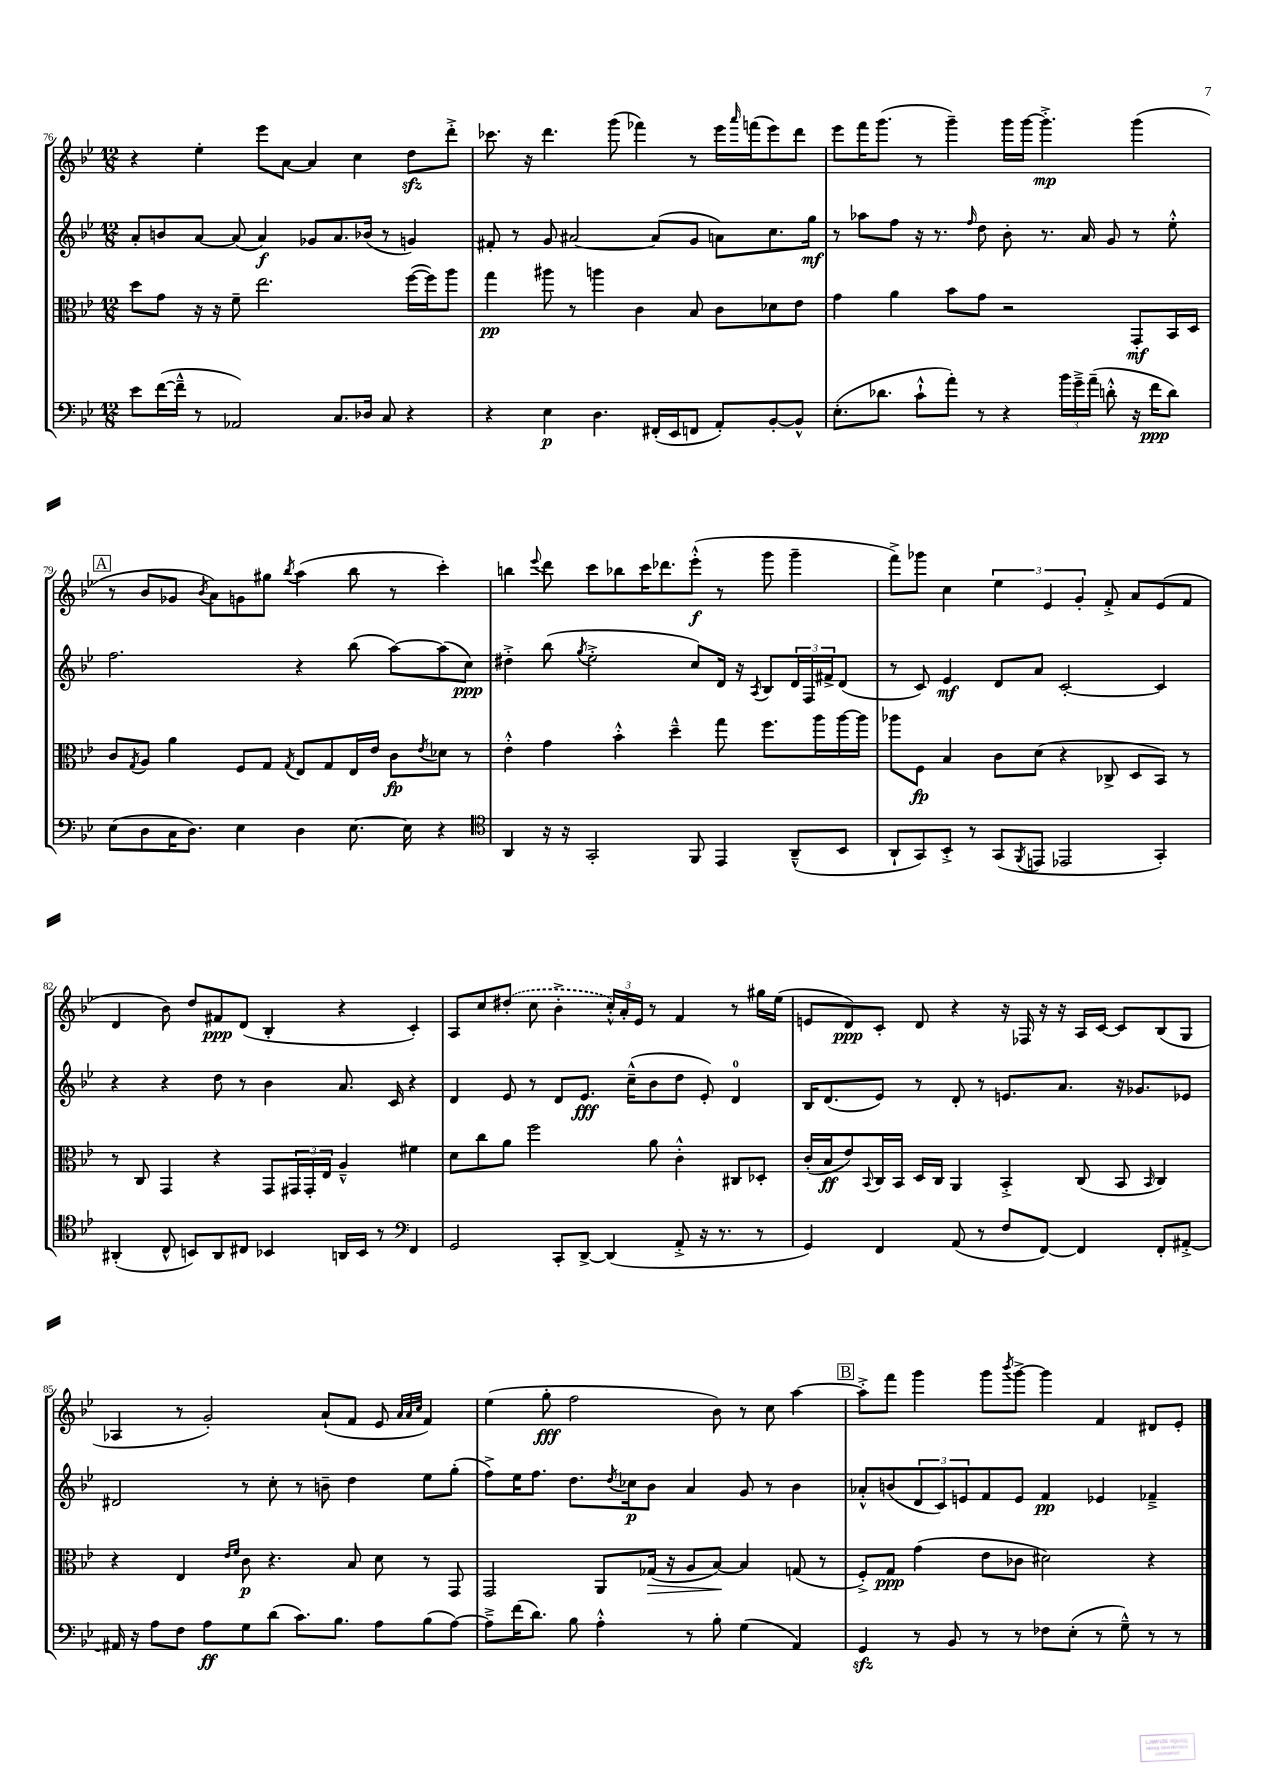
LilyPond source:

<<
\new StaffGroup <<
\new Staff = "s0" {
    \clef treble \key bes \major \numericTimeSignature \time 12/8
    r4 ees''4-. ees'''8 a'8~ a'4 c''4 d''8\sfz d'''8-.-> |
    ces'''8. r16 d'''4. g'''8( fes'''4) r8 ees'''16 \grace { a'''16 } f'''16( ees'''8) d'''8 |
    ees'''8 f'''16 g'''8.( r8 g'''4--) g'''16 g'''16~ g'''4.-.->\mp g'''4( |
    \mark \markup { \box "A" } r8 bes'8 ges'8 \acciaccatura { bes'8 } a'8) g'8 gis''8 \acciaccatura { bes''8 } a''4( bes''8 r8 c'''4-.) |
    b''4 \appoggiatura { ees'''8 } d'''8 c'''8 bes''8 c'''16 des'''8. ees'''8-.-^\f( r8 g'''8 g'''4-- |
    f'''8->) ges'''8 c''4 \tuplet 3/2 { ees''4 ees'4 g'4-. } f'8-.-> a'8 ees'8( f'8 |
    d'4 bes'8) d''8 fis'8\ppp d'8( bes4-. r4 c'4-.) |
    a8 c''8 \once \slurDashed dis''8-.( c''8 bes'4-.-> \tuplet 3/2 { c''16-.-^) a'16-. ees'16 } r8 f'4 r8 gis''16 ees''16( |
    e'8 d'8\ppp) c'8-. d'8 r4 r16 fes16 r16 r16 a16 c'16~ c'8 bes8( g8 |
    aes4 r8 g'2-.) a'8-!( f'8 ees'8 \grace { a'32 a'32 c''32 } f'4) |
    ees''4( g''8-.\fff f''2 bes'8) r8 c''8 a''4~ |
    \mark \markup { \box "B" } a''8-.-> f'''8 g'''4 g'''8 \acciaccatura { bes'''8 } g'''8~-> g'''4 f'4 dis'8 ees'8-. \bar "|." |
}
\new Staff = "s1" {
    \clef treble \key bes \major \numericTimeSignature \time 12/8
    a'8-. b'8 a'8~ a'8( a'4\f) ges'8 a'8. bes'16( r8 g'4) |
    fis'8-. r8 g'8 ais'2~ ais'8( g'8 a'8) c''8. g''16\mf |
    r8 aes''8 f''8 r16 r8. \grace { f''16 } d''8 bes'8-. r8. a'16 g'8 r8 ees''8-.-^ |
    \mark \markup { \box "A" } f''2. r4 bes''8( a''8~) a''8( c''8\ppp) |
    dis''4-.-> bes''8( \acciaccatura { g''8 } ees''2-.-> c''8) d'16 r16 \acciaccatura { a8 } bes8 \tuplet 3/2 { d'16 f16 fis'16-> } d'8( |
    r8 c'8) ees'4\mf d'8 a'8 c'2~-. c'4 |
    r4 r4 d''8 r8 bes'4 a'8. c'16 r4 |
    d'4 ees'8 r8 d'8 ees'8.\fff c''16---^( bes'8 d''8 ees'8-.) d'4-0 |
    bes16 d'8.( ees'8) r8 d'8-. r8 e'8. a'8. r16 ges'8. ees'8 |
    dis'2 r8 c''8-. r8 b'8-- d''4 ees''8 g''8-.( |
    f''8->) ees''16 f''8. d''8. \acciaccatura { d''8 } ces''16\p bes'8 a'4 g'8 r8 bes'4 |
    \mark \markup { \box "B" } aes'8-.-^ b'8( \tuplet 3/2 { d'8 c'8) e'8 } f'8 e'8 f'4\pp ees'4 fes'4---> \bar "|." |
}
\new Staff = "s2" {
    \clef alto \key bes \major \numericTimeSignature \time 12/8
    d''8 g'8 r16 r16 f'8-- ees''2. f''16~( f''16) a''8 |
    g''4\pp ais''8 r8 a''4 c'4 bes8 c'8 des'8 ees'8 |
    g'4 a'4 bes'8 g'8 r2 g,8-.\mf bes,16 d16 |
    \mark \markup { \box "A" } c'8 \acciaccatura { g8 } a8 a'4 f8 g8 \acciaccatura { g8 } ees8 g8 ees16 ees'16 c'8\fp \acciaccatura { ees'8 } des'8 r8 |
    ees'4-.-^ g'4 bes'4-.-^ d''4---^ g''8 f''8. a''16 a''16~ a''16 |
    aes''8 f8\fp bes4 c'8 d'8( r4 ces8-> d8 bes,8) r8 |
    r8 c8 g,4 r4 g,8 \tuplet 3/2 { gis,16 gis,16-. ees16 } a4---^ fis'4 |
    d'8 c''8 a'8 f''2 a'8 c'4-.-^ cis8 des8-. |
    c'16-.( bes16\ff ees'8) \appoggiatura { bes,8 } c16 bes,16 d16 c16 a,4 bes,4-.-> c8( bes,8 \grace { bes,16 } c4) |
    r4 ees4 \grace { ees'16 f'16 } c'8\p r4. bes8 d'8 r8 g,8 |
    g,2 a,8 ges16\>( r16 a8 bes8~\!) bes4 g8( r8 |
    \mark \markup { \box "B" } f8-.->) g8\ppp g'4( ees'8 ces'8 dis'2) r4 \bar "|." |
}
\new Staff = "s3" {
    \clef bass \key bes \major \numericTimeSignature \time 12/8
    ees'8 f'16~( f'16---^ r8 aes,2) c8. des16 c8 r4 |
    r4 ees4\p d4. fis,16-.( ees,16 f,8 a,8-.) bes,8~-. bes,8-^ |
    ees8.-.( des'8. c'8-!-^ a'8-.) r8 r4 \tuplet 3/2 { bes'16 g'16---> a'16--( } d'8-.-^ r16 f'16\ppp d'8) |
    \mark \markup { \box "A" } ees8( d8 c16 d8.) ees4 d4 ees8.~ ees16 r4 |
    \clef tenor a,4 r16 r16 g,2-. f,8 ees,4 a,8---^( bes,8 |
    a,8-! g,8) bes,8-.-> r8 g,8( \acciaccatura { f,8 } e,8 ees,2 g,4-.) |
    ais,4-.( c8-^ b,8) ais,8 cis8 bes,4 a,16 bes,16 r8 \clef bass f,4 |
    g,2 c,8-. d,8~-> d,4( a,8-.-> r16 r8. r8 |
    g,4) f,4 a,8( r8 f8 f,8~) f,4 f,8-. ais,8~-.-> |
    ais,16 r16 a8 f8 a8\ff g8 d'8( c'8.) bes8. a8 bes8( a8~) |
    a8---> f'16( d'8.) bes8 a4-.-^ r8 bes8-. g4( a,4) |
    \mark \markup { \box "B" } g,4\sfz r8 bes,8 r8 r8 fes8 ees8-.( r8 g8---^) r8 r8 \bar "|." |
}
>>
>>
\layout { \context { \Score currentBarNumber = #76 } }
